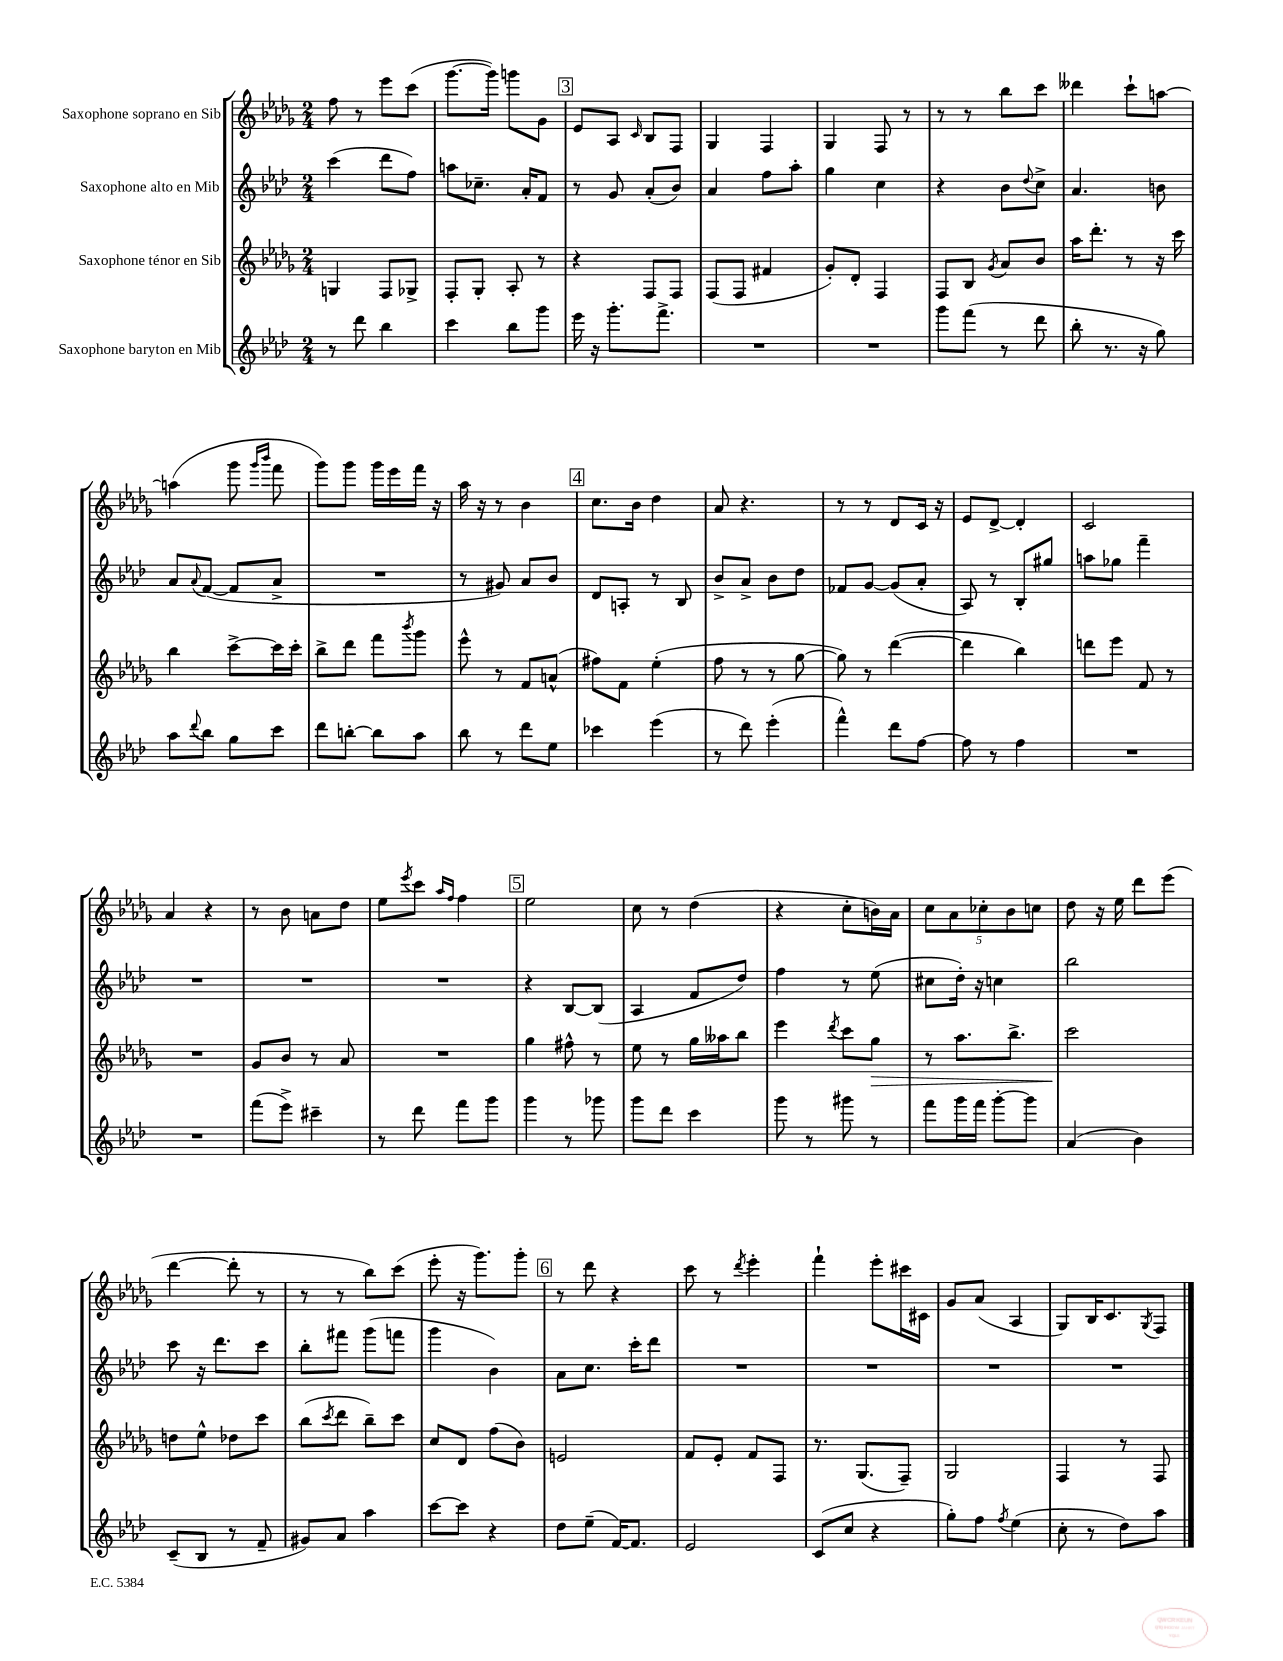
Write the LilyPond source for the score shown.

<<
\new StaffGroup <<
\new Staff = "s0" \with { instrumentName = "Saxophone soprano en Sib" } {
    \clef treble \key des \major \numericTimeSignature \time 2/4
    f''8 r8 ees'''8 c'''8( |
    ges'''8.~ ges'''16) g'''8 ges'8 |
    \mark \markup { \box "3" } ees'8 aes8 \grace { c'16 } bes8 f8 |
    ges4 f4 |
    ges4 f8 r8 |
    r8 r8 bes''8 c'''8 |
    deses'''4 c'''8-! a''8~ |
    a''4( ges'''8 \grace { ges'''16 bes'''16 } f'''8 |
    ges'''8) ges'''8 ges'''16 ees'''16 f'''16 r16 |
    aes''16 r16 r8 bes'4 |
    \mark \markup { \box "4" } c''8. bes'16 des''4 |
    aes'8 r4. |
    r8 r8 des'8 c'16 r16 |
    ees'8 des'8~-> des'4-. |
    c'2 |
    aes'4 r4 |
    r8 bes'8 a'8 des''8 |
    ees''8 \acciaccatura { ees'''8 } c'''8 \grace { aes''16 f''16 } f''4 |
    \mark \markup { \box "5" } ees''2 |
    c''8 r8 des''4( |
    r4 c''8-. b'16) aes'16 |
    \tuplet 5/4 { c''8 aes'8 ces''8-. bes'8 c''8 } |
    des''8 r16 ees''16 des'''8 ees'''8( |
    des'''4~ des'''8-. r8 |
    r8 r8 bes''8) c'''8( |
    ees'''8-. r16 ges'''8.) ges'''8-. |
    \mark \markup { \box "6" } r8 des'''8 r4 |
    c'''8 r8 \acciaccatura { des'''8 } ees'''4-. |
    f'''4-! ees'''8-. cis'''16 cis'16 |
    ges'8 aes'8( aes4 |
    ges8) bes16 c'8. \acciaccatura { ges8 } f8 \bar "|." |
}
\new Staff = "s1" \with { instrumentName = "Saxophone alto en Mib" } {
    \clef treble \key aes \major \numericTimeSignature \time 2/4
    c'''4( des'''8 f''8) |
    a''8 ces''8.-- aes'16-. f'8 |
    \mark \markup { \box "3" } r8 g'8 aes'8-.( bes'8) |
    aes'4 f''8 aes''8-. |
    g''4 c''4 |
    r4 bes'8 \appoggiatura { des''8 } c''8-> |
    aes'4. b'8 |
    aes'8 \appoggiatura { aes'8 } f'8~( f'8 aes'8-> |
    R2 |
    r8 gis'8) aes'8 bes'8 |
    \mark \markup { \box "4" } des'8 a8-. r8 bes8 |
    bes'8-> aes'8-> bes'8 des''8 |
    fes'8 g'8~ g'8( aes'8-. |
    aes8) r8 bes8-. gis''8 |
    a''8 ges''8 f'''4-- |
    R2 |
    R2 |
    R2 |
    \mark \markup { \box "5" } r4 bes8~ bes8( |
    aes4 f'8 des''8) |
    f''4 r8 ees''8( |
    cis''8 des''16-.) r16 c''4 |
    bes''2 |
    c'''8 r16 des'''8. c'''8 |
    bes''8-. fis'''8 g'''8( f'''8 |
    g'''4 bes'4) |
    \mark \markup { \box "6" } aes'8 c''8. c'''16-. des'''8 |
    R2 |
    R2 |
    R2 |
    R2 \bar "|." |
}
\new Staff = "s2" \with { instrumentName = "Saxophone ténor en Sib" } {
    \clef treble \key des \major \numericTimeSignature \time 2/4
    g4 f8 ges8-> |
    f8-. ges8-. aes8-. r8 |
    \mark \markup { \box "3" } r4 f8 f8 |
    f8( f8 fis'4 |
    ges'8-.) des'8-. f4 |
    f8 bes8 \acciaccatura { ges'8 } aes'8 bes'8 |
    aes''16 des'''8.-. r8 r16 c'''16 |
    bes''4 c'''8~-> c'''16 c'''16-. |
    bes''8-> des'''8 f'''8 \acciaccatura { bes'''8 } ges'''8 |
    ees'''8-^ r8 f'8 a'8-^( |
    \mark \markup { \box "4" } fis''8) f'8 ees''4-.( |
    f''8 r8 r8 ges''8~ |
    ges''8) r8 des'''4~( |
    des'''4 bes''4) |
    d'''8 ees'''8 f'8 r8 |
    R2 |
    ges'8 bes'8 r8 aes'8 |
    R2 |
    \mark \markup { \box "5" } ges''4 fis''8-^ r8 |
    ees''8 r8 ges''16 aeses''16 bes''8 |
    ees'''4 \acciaccatura { des'''8 } c'''8 ges''8\> |
    r8 aes''8. bes''8.-> |
    c'''2\! |
    d''8 ees''8-^ des''8 c'''8 |
    bes''8( \acciaccatura { c'''8 } des'''8 bes''8--) c'''8 |
    c''8 des'8 f''8( bes'8) |
    \mark \markup { \box "6" } e'2 |
    f'8 ees'8-. f'8 f8 |
    r8. ges8.( f8--) |
    ges2 |
    f4 r8 f8 \bar "|." |
}
\new Staff = "s3" \with { instrumentName = "Saxophone baryton en Mib" } {
    \clef treble \key aes \major \numericTimeSignature \time 2/4
    r8 des'''8 bes''4 |
    c'''4 bes''8 g'''8 |
    \mark \markup { \box "3" } ees'''16 r16 g'''8.-. f'''8.-> |
    R2 |
    R2 |
    g'''8 f'''8( r8 des'''8 |
    bes''8-. r8. r16 g''8) |
    aes''8 \appoggiatura { des'''8 } bes''8 g''8 c'''8 |
    des'''8 b''8~-. b''8 aes''8 |
    bes''8 r8 des'''8 ees''8 |
    \mark \markup { \box "4" } ces'''4 ees'''4( |
    r8 des'''8) ees'''4-.( |
    f'''4-^) des'''8 f''8~ |
    f''8 r8 f''4 |
    R2 |
    R2 |
    f'''8( ees'''8->) cis'''4-- |
    r8 des'''8 f'''8 g'''8 |
    \mark \markup { \box "5" } g'''4 r8 ges'''8 |
    g'''8 des'''8 c'''4 |
    g'''8 r8 gis'''8 r8 |
    f'''8 g'''16 f'''16 g'''8~-. g'''8 |
    aes'4( bes'4) |
    c'8--( bes8 r8 f'8-- |
    gis'8) aes'8 aes''4 |
    c'''8~ c'''8 r4 |
    \mark \markup { \box "6" } des''8 ees''8--( f'16~) f'8. |
    ees'2 |
    c'8( c''8 r4 |
    g''8-.) f''8 \acciaccatura { f''8 } ees''4( |
    c''8-. r8 des''8) aes''8 \bar "|." |
}
>>
>>
\layout { \context { \Score \remove "Bar_number_engraver" } }
